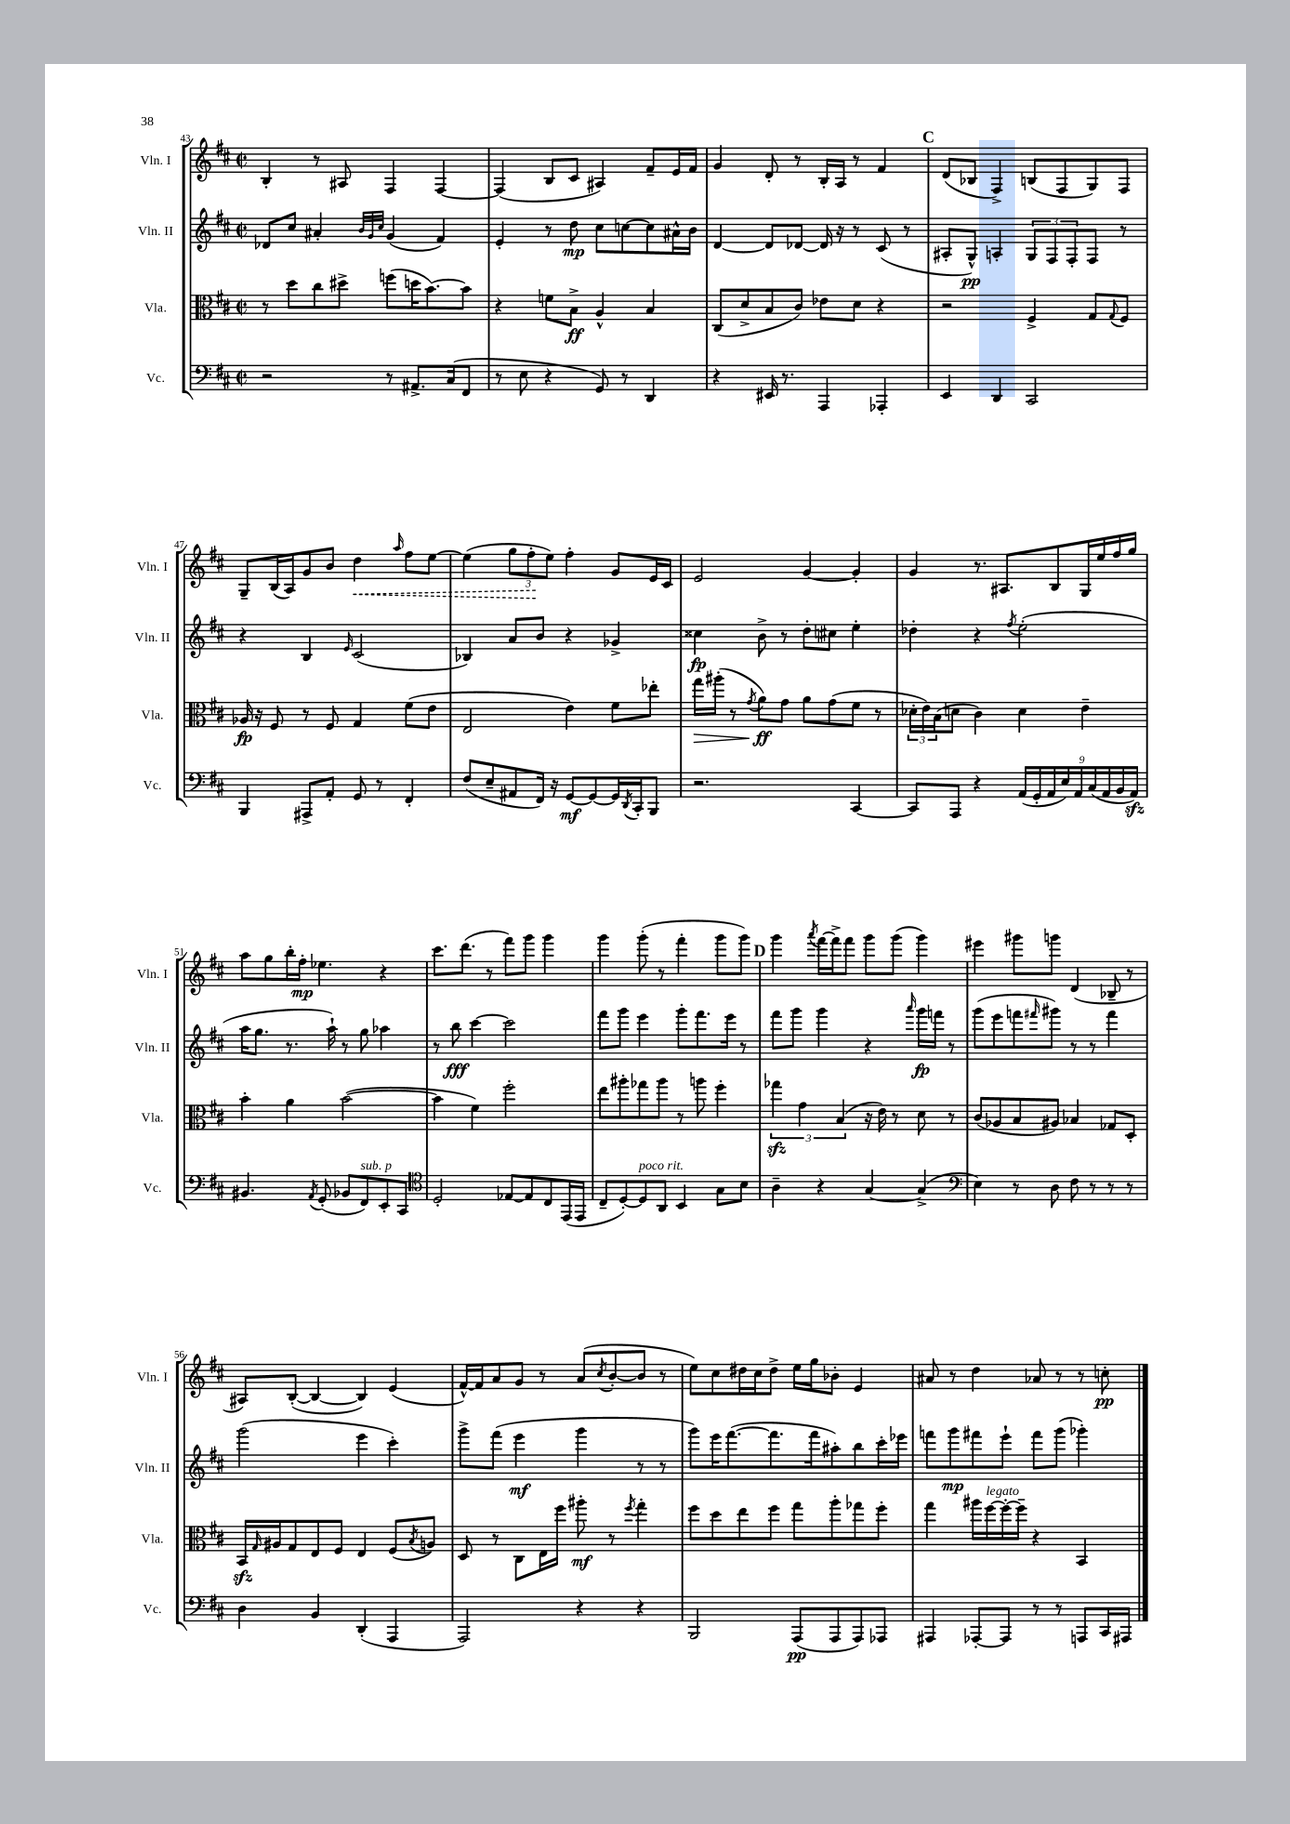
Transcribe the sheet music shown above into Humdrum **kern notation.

**kern	**dynam	**kern	**dynam	**kern	**dynam	**kern	**dynam
*part4	*part4	*part3	*part3	*part2	*part2	*part1	*part1
*staff4	*staff4	*staff3	*staff3	*staff2	*staff2	*staff1	*staff1
*I"Vc.	*	*I"Vla.	*	*I"Vln. II	*	*I"Vln. I	*
*I'Vc.	*	*I'Vla.	*	*I'Vln. II	*	*I'Vln. I	*
*clefF4	*	*clefC3	*	*clefG2	*	*clefG2	*
*k[f#c#]	*	*k[f#c#]	*	*k[f#c#]	*	*k[f#c#]	*
*M2/2	*	*M2/2	*	*M2/2	*	*M2/2	*
*met(c|)	*	*met(c|)	*	*met(c|)	*	*met(c|)	*
=43	=43	=43	=43	=43	=43	=43	=43
2r	.	8r	.	8d-X/L	.	4B'/	.
.	.	8dd\L	.	8cc#/J	.	.	.
.	.	8cc#\	.	4a#X'/	.	8r	.
.	.	8dd#X^\J	.	.	.	8A#X/	.
.	.	.	.	32qqb/LLL	.	.	.
.	.	.	.	32qqg/	.	.	.
.	.	.	.	32qqcc#/JJJ	.	.	.
8r	.	(8ffn\L	.	(4g/	.	4F#/	.
8.AA#X^/L	.	16ddn\K	.	.	.	.	.
.	.	[8.b\)	.	.	.	.	.
.	.	.	.	4f#/)	.	[4F#/	.
(16C#/k	.	.	.	.	.	.	.
8FF#/J	.	8b\J]	.	.	.	.	.
=44	=44	=44	=44	=44	=44	=44	=44
8r	.	4r	.	4e'/	.	(4F#/]	.
8E\	.	.	.	.	.	.	.
4r	.	8fn\L	.	8r	.	8B/L	.
.	.	8B^\J	ff	8dd\	mp	8c#/J	.
8GG/)	.	4A^^/	.	8cc#\L	.	4A#X/)	.
8r	.	.	.	[8ccn\	.	.	.
4DD/	.	4B/	.	8cc\]	.	8f#~/L	.
.	.	.	.	16a#X^^\L	.	16e/L	.
.	.	.	.	16b\JJ	.	16f#/JJ	.
=45	=45	=45	=45	=45	=45	=45	=45
4r	.	(8C#/L	.	[4d/	.	4g/	.
.	.	8d^/	.	.	.	.	.
16EE#X/	.	8B/	.	8d/L]	.	8d'/	.
8.r	.	.	.	.	.	.	.
.	.	8c#/J)	.	[8d-X/J	.	8r	.
4AAA/	.	8e-X\L	.	16d-/]	.	16B'/LL	.
.	.	.	.	16r	.	16A/JJ	.
.	.	8d\J	.	8r	.	8r	.
4AAA-X'/	.	4r	.	(8c#/	.	4f#/	.
.	.	.	.	8r	.	.	.
!!LO:REH:place=s1:t=C
=46	=46	=46	=46	=46	=46	=46	=46
4EE/	.	2r	.	8A#X'/L	.	(8d/L	.
.	.	.	.	8G^^/J)	pp	8B-X/J	.
4DD/	.	.	.	4An'/	.	4F#^/)	.
2CC#/	.	4F#^/	.	12G/L	.	(8Bn/L	.
.	.	.	.	12F#/	.	.	.
.	.	.	.	.	.	8F#/	.
.	.	.	.	12F#'/	.	.	.
.	.	8G/L	.	8F#/J	.	8G/)	.
.	.	8qqG/	.	.	.	.	.
.	.	8F#/J	.	8r	.	8F#/J	.
!!LO:LB:g=z
=47	=47	=47	=47	=47	=47	=47	=47
4BBB/	.	16A-X/	fp	4r	.	8G~/L	.
.	.	16r	.	.	.	.	.
.	.	8F#/	.	.	.	(16B/L	.
.	.	.	.	.	.	16A/J)	.
8AAA#X^/L	.	8r	.	4B/	.	8g/	.
8AA'/J	.	8F#/	.	.	.	8b/J	.
.	.	.	.	16qqe/	.	.	.
!	!	!	!	!	!	!	!LO:HP:b
8GG/	.	4G/	.	(2c#/	.	4dd\	<
8r	.	.	.	.	.	.	.
.	.	.	.	.	.	16qqaa/	.
4FF#'/	.	(8f#\L	.	.	.	8ff#\L	.
.	.	8e\J	.	.	.	[8ee\J	.
=48	=48	=48	=48	=48	=48	=48	=48
(8F#/L	.	2E/	.	4B-X/)	.	(4ee\]	.
8E~/	.	.	.	.	.	.	.
8AA#X/	.	.	.	8a/L	.	12gg\L	.
.	.	.	.	.	.	12ff#'\	.
16FF#/Jk)	.	.	.	8b/J	.	.	.
.	.	.	.	.	.	12ee\J)	[
16r	.	.	.	.	.	.	.
[8GG/L	mf	4e\)	.	4r	.	4ff#'\	.
8GG/_	.	.	.	.	.	.	.
16GG/L]	.	8f#\L	.	4g-X^/	.	8g/L	.
8qDD/	.	.	.	.	.	.	.
16CC#'/J	.	.	.	.	.	.	.
8BBB/J	.	8ee-X'\J	.	.	.	16e/L	.
.	.	.	.	.	.	16c#/JJ	.
=49	=49	=49	=49	=49	=49	=49	=49
!	!	!	!LO:HP:b	!	!	!	!
2.r	.	16gg\LL	>	4cc##X\	fp	2e/	.
.	.	(16aa#X'\JJ	.	.	.	.	.
.	.	8r	.	.	.	.	.
.	.	8qg/	.	.	.	.	.
.	.	8a\L)	ff	8b^\	.	.	.
.	.	8g\J	]	8r	.	.	.
.	.	8a\L	.	8dd'\L	.	[4g/	.
.	.	(8g\	.	8cc#X\J	.	.	.
[4CC#/	.	8f#\J	.	4ee'\	.	4g'/]	.
.	.	8r	.	.	.	.	.
=50	=50	=50	=50	=50	=50	=50	=50
8CC#/L]	.	24d-X'\LL	.	4dd-X'\	.	4g/	.
.	.	24e\)	.	.	.	.	.
.	.	(24B\J	.	.	.	.	.
8AAA/J	.	8dn\J	.	.	.	.	.
4r	.	4c#\)	.	4r	.	8.r	.
.	.	.	.	.	.	8.A#X/L	.
.	.	.	.	8qff#/	.	.	.
(18AA/LL	.	4d\	.	(2ee'\	.	.	.
18GG'/	.	.	.	.	.	.	.
18AA/	.	.	.	.	.	.	.
.	.	.	.	.	.	8B/	.
18E/)	.	.	.	.	.	.	.
18AA/	.	.	.	.	.	.	.
.	.	4e~\	.	.	.	16G/L	.
(18C#/	.	.	.	.	.	.	.
.	.	.	.	.	.	16ee/	.
18AA/	.	.	.	.	.	.	.
.	.	.	.	.	.	16ff#/	.
18BB/	.	.	.	.	.	.	.
.	.	.	.	.	.	16gg/JJ	.
18AAzz/JJ)	.	.	.	.	.	.	.
!!LO:LB:g=z
=51	=51	=51	=51	=51	=51	=51	=51
4.BB#X/	.	4b'\	.	16aa\KL	.	8aa\L	.
.	.	.	.	8.gg\J	.	.	.
.	.	.	.	.	.	8gg\	.
.	.	4a\	.	8.r	.	16bb'\L	.
.	.	.	.	.	.	16ff#'\JJ	mp
8qAA/	.	.	.	.	.	.	.
(8GG'/	.	.	.	.	.	4.ee-X\	.
.	.	.	.	16aa`\)	.	.	.
8BB-X/L	.	([2b\	.	8r	.	.	.
!LO:TX:a:i:t=sub. p	!	!	!	!	!	!	!
8FF#/)	.	.	.	8gg\	.	.	.
8EE'/	.	.	.	4aa-X\	.	4r	.
8CC#/J	.	.	.	.	.	.	.
=52	=52	=52	=52	=52	=52	=52	=52
*clefC4	*	*	*	*	*	*	*
2D'/	.	4b\]	.	8r	.	8.ccc#\L	.
.	.	.	.	8bb\	fff	.	.
.	.	.	.	.	.	(8.ddd\J	.
.	.	4f#\)	.	[4ccc#\	.	.	.
.	.	.	.	.	.	8r	.
[8E-X/L	.	2ff#'\	.	2ccc#\]	.	8fff#\L)	.
8E-/]	.	.	.	.	.	8ggg\J	.
8C#/	.	.	.	.	.	4ggg\	.
(16EE/L	.	.	.	.	.	.	.
16EE/JJ	.	.	.	.	.	.	.
=53	=53	=53	=53	=53	=53	=53	=53
8C#~/L	.	8ee\L	.	8fff#\L	.	4ggg\	.
[8D'/)	.	8aa#X'\	.	8ggg\J	.	.	.
!LO:TX:a:i:t=poco rit.	!	!	!	!	!	!	!
8D/]	.	8gg-X\	.	4eee\	.	(8ggg'\	.
8AA/J	.	8aa#\J	.	.	.	8r	.
4BB/	.	8r	.	8ggg'\L	.	4fff#'\	.
.	.	8aan\	.	8.fff#\	.	.	.
8G\L	.	4ff#'\	.	.	.	8ggg\L	.
.	.	.	.	16eee\Jk	.	.	.
8B\J	.	.	.	8r	.	8ggg\J)	.
!!LO:REH:place=s1:t=D
=54	=54	=54	=54	=54	=54	=54	=54
4A~\	.	6gg-Xzz\	.	8fff#\L	.	4ggg\	.
.	.	.	.	8ggg\J	.	.	.
.	.	6g\	.	.	.	.	.
.	.	.	.	.	.	8qaaa/	.
4r	.	.	.	4ggg\	.	[16fff#\LL	.
.	.	.	.	.	.	16fff#^\J]	.
.	.	(6B/	.	.	.	.	.
.	.	.	.	.	.	8fff#\J	.
[4G/	.	16r	.	4r	.	8ggg\L	.
.	.	16e\)	.	.	.	.	.
.	.	8r	.	.	.	(8ggg\J	.
.	.	.	.	16qqaaa/	.	.	.
(4G^/]	.	8d\	.	16ggg\LL	fp	4ggg\)	.
.	.	.	.	16fffn\JJ	.	.	.
.	.	8r	.	8r	.	.	.
=55	=55	=55	=55	=55	=55	=55	=55
*clefF4	*	*	*	*	*	*	*
4E\)	.	(8c#/L	.	(8ggg\L	.	4eee#X\	.
.	.	8A-X/	.	8eee\	.	.	.
8r	.	8B/	.	8fffn\	.	8ggg#X\L	.
.	.	.	.	16qqfff#X/	.	.	.
8D\	.	8A#X/J)	.	8ggg#X\J)	.	8gggn\J	.
8F#\	.	4B-X/	.	8r	.	(4d/	.
8r	.	.	.	8r	.	.	.
8r	.	8G-X/L	.	4fff#\	.	8B-X~/	.
8r	.	8D'/J	.	.	.	8r	.
!!LO:LB:g=z
=56	=56	=56	=56	=56	=56	=56	=56
4D\	.	16BBzz/LL	.	(2ggg\	.	8A#X/L)	.
.	.	16qqG/	.	.	.	.	.
.	.	16A#X/J	.	.	.	.	.
.	.	8G/	.	.	.	([8B'/J	.
4BB/	.	8E/	.	.	.	4B/_	.
.	.	8F#/J	.	.	.	.	.
(4DD'/	.	4E/	.	4eee\	.	4B/])	.
4AAA/	.	(8F#/L	.	4ccc#'\)	.	(4e/	.
.	.	8qB/	.	.	.	.	.
.	.	8An/J)	.	.	.	.	.
=57	=57	=57	=57	=57	=57	=57	=57
2AAA/)	.	8D/	.	8ggg^\L	.	[16f#^^/LL)	.
.	.	.	.	.	.	16f#/J]	.
.	.	8r	.	(8fff#\J	.	8a/	.
.	.	8C#\L	.	4eee\	mf	8g/J	.
.	.	16E\L	.	.	.	8r	.
.	.	16ff#\JJ	.	.	.	.	.
4r	.	8aa#X'\	mf	4ggg\	.	(8a/L	.
.	.	.	.	.	.	8qcc#/	.
.	.	8r	.	.	.	[8b'/	.
.	.	8qff#/	.	.	.	.	.
4r	.	4gg'\	.	8r	.	8b/J]	.
.	.	.	.	8r	.	8r	.
=58	=58	=58	=58	=58	=58	=58	=58
2BBB/	.	8ff#\L	.	8ggg\L)	.	8ee\L)	.
.	.	8dd\	.	16eee\K	.	8cc#\	.
.	.	.	.	([8.fff#\	.	.	.
.	.	8ee\	.	.	.	16dd#X\L	.
.	.	.	.	.	.	16cc#\J	.
.	.	8ff#\J	.	8.fff#\]	.	8dd#^\J	.
(8AAA/L	pp	8gg\L	.	.	.	16ee\LL	.
.	.	.	.	16fff#\k	.	16gg\J	.
8AAA/	.	8aa'\	.	8aa#X'\)	.	8b-X'\J	.
8AAA/)	.	8gg-X\	.	8bb\	.	4e/	.
8AAA-X/J	.	8ff#'\J	.	16ccc#'\L	.	.	.
.	.	.	.	16eee-X\JJ	.	.	.
=59	=59	=59	=59	=59	=59	=59	=59
4AAA#X/	.	4gg\	.	8fffn\L	.	8a#X/	.
.	.	.	.	8ggg\	mp	8r	.
[8AAA-X'/L	.	16aa#X\LL	.	8fff#X\	.	4dd\	.
!	!	!LO:TX:a:i:t=legato	!	!	!	!	!
.	.	[16ff#\	.	.	.	.	.
8AAA-/J]	.	16ff#'\_	.	8eee`\J	.	.	.
.	.	16ff#~\JJ]	.	.	.	.	.
8r	.	4r	.	8fff#\L	.	8a-X/	.
8r	.	.	.	(8ggg\J	.	8r	.
8AAAn/L	.	4BB/	.	4ggg-X'\)	.	8r	.
16CC#/L	.	.	.	.	.	8ccn'\	pp
16AAA#X/JJ	.	.	.	.	.	.	.
==	==	==	==	==	==	==	==
*-	*-	*-	*-	*-	*-	*-	*-
